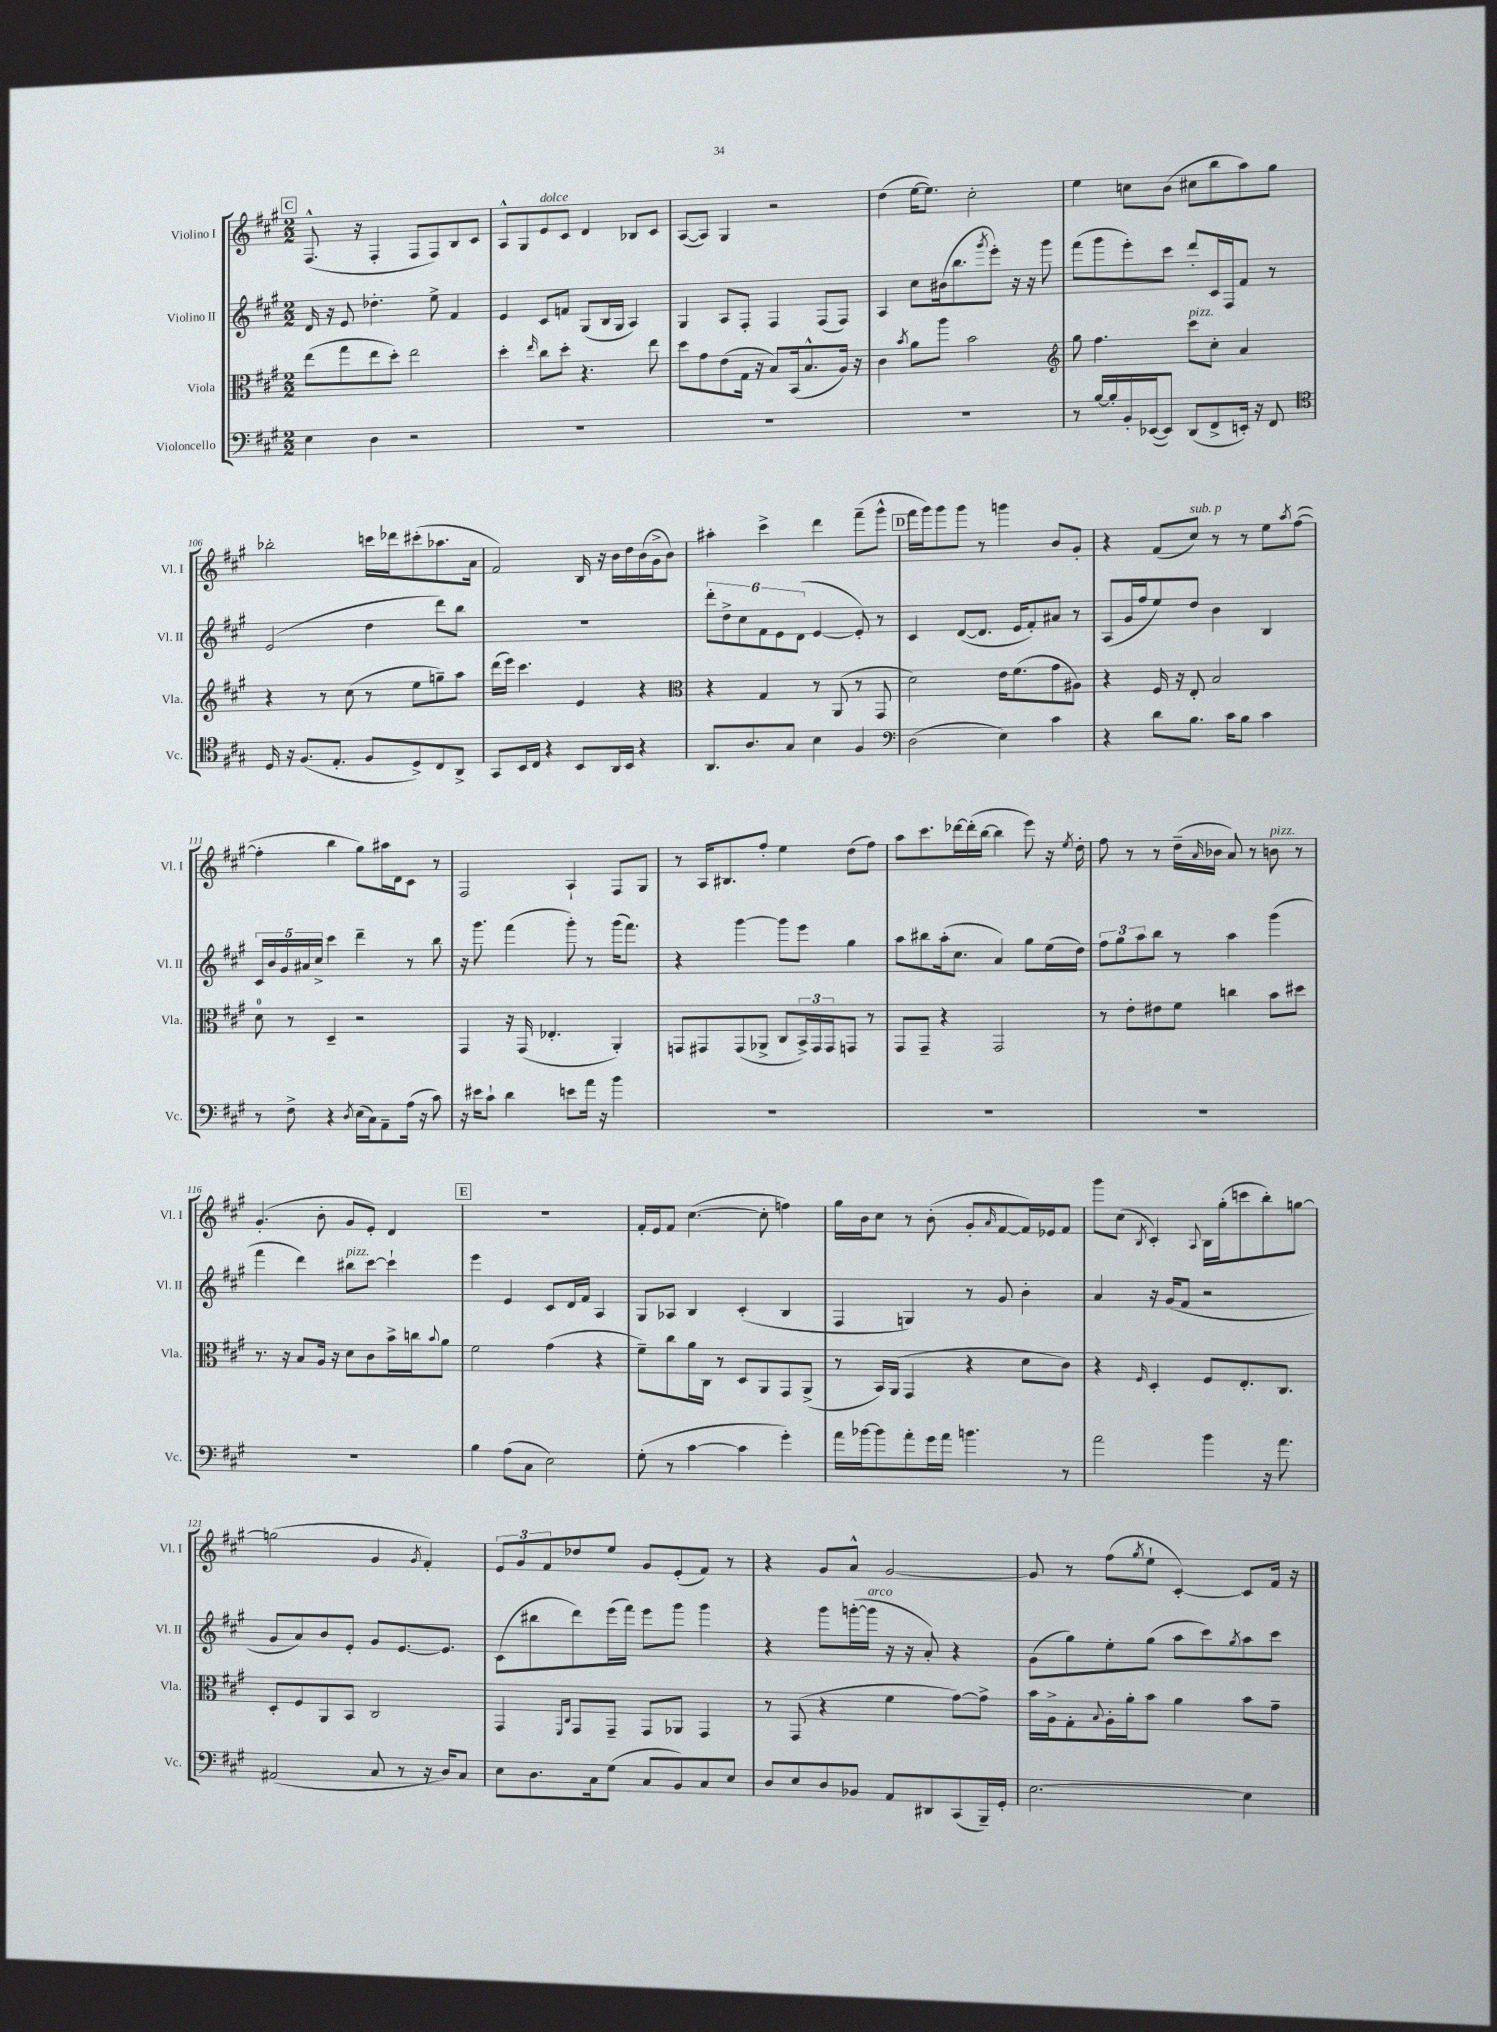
<<
\new StaffGroup <<
\new Staff = "s0" \with { instrumentName = "Violino I" shortInstrumentName = "Vl. I" } {
    \clef treble \key a \major \numericTimeSignature \time 2/2
    \mark \markup { \box "C" } fis8.-^( r16 fis4-. fis8 fis8) b8 cis'8 |
    a8-^ gis8 e'8^\markup { \italic "dolce" } cis'8 d'4 bes8 cis'8 |
    a8~( a8) gis4 r2 |
    d''4( e''16~ e''8.) cis''2-. |
    e''4 c''8 b'8( cis''8 b''8 a''8) gis''8 |
    bes''2-. c'''16 des'''16 cis'''8-.( aes''8. a'16 |
    fis'2) b16 r16 b'16 d''16 b'16( gis'16-> b'8) |
    ais''4-. cis'''4-> d'''4 fis'''8--( gis'''8-^ |
    \mark \markup { \box "D" } fis'''16 gis'''16) gis'''8 gis'''8 r8 g'''4 b'8 gis'8-. |
    r4 fis'8( cis''8^\markup { \italic "sub. p" }) r8 r8 e''8 \acciaccatura { a''8 } fis''8~( |
    fis''4-. b''4 gis''8) ais''16 d'16 cis'8 r8 |
    fis2 a4-! fis8 gis8 |
    r8 a16 bis8. fis''8-. e''4 d''8( fis''8) |
    a''8 cis'''8. des'''16~ des'''16-.( b''16~ b''4 e'''8) r16 \acciaccatura { e''8 } d''16-. |
    fis''8 r8 r8 d''16--( \grace { a'16 } bes'16 a'8) r8 b'8^\markup { \italic "pizz." } r8 |
    gis'4.-.( b'8-. gis'8 e'8-.) d'4 |
    \mark \markup { \box "E" } R1 |
    fis'16-. e'16 fis'8 cis''4.~( cis''8-. f''4) |
    gis''16 b'16 cis''8 r8 b'8-.( gis'8-. \grace { a'16 } fis'8~ fis'16) ees'16 fis'8 |
    gis'''8 cis''8( \acciaccatura { b8 } cis'4-.) \appoggiatura { a8 } b16 gis''16-.( c'''8 b''8-.) g''8~ |
    g''2( gis'4 \acciaccatura { gis'8 } fis'4-.) |
    \tuplet 3/2 { e'8 gis'8 fis'8 } des''8 e''8 gis'8 e'8-.( fis'8) r8 |
    r4 gis'8 a'8-^ gis'2~ |
    gis'8 r8 fis''8( \acciaccatura { gis''8 } e''8-! cis'4~-.) cis'8 fis'16 r16 \bar "|." |
}
\new Staff = "s1" \with { instrumentName = "Violino II" shortInstrumentName = "Vl. II" } {
    \clef treble \key a \major \numericTimeSignature \time 2/2
    \mark \markup { \box "C" } d'16 r16 e'8 des''4.-. e''8-> fis'4 |
    e'4 cis'8 f'8 gis8( b16 gis16 a4) |
    gis4 a8 fis8-. fis4 fis8( fis8) |
    a4 cis''8 bis'16( b''8. \acciaccatura { gis'''8 } e'''8-.) r16 r16 gis'''8 |
    fis'''8( gis'''8 e'''8-.) cis'''8 d'''8-. cis'16 fis16 fis'8 r8 |
    e'2( d''4 d'''8) b''8 |
    R1 |
    \tuplet 6/4 { d'''8-. d''8-> cis''8 fis'8 e'8 d'8( } e'4~ e'8-.) r8 |
    \mark \markup { \box "D" } cis'4 d'8~( d'8. e'16 fis'8-.) ais'8 r8 |
    a8( gis'16 fis''16 e''8) d''8 b'4 b4 |
    \tuplet 5/4 { cis'16 b'16 gis'16 ais'16 cis''16-> } cis'''4 d'''4-- r8 b''8 |
    r16 gis'''8. fis'''4( gis'''8-.) r8 gis'''16( fis'''8.) |
    r4 gis'''4~ gis'''8 e'''8 gis''4 |
    a''8 bis''8 a''16-.( cis''8. a'4) gis''8 e''16( d''16) |
    \tuplet 3/2 { fis''8 gis''8 a''8 } b''8 r8 a''4 gis'''4( |
    fis'''4 d'''4) bis''8^\markup { \italic "pizz." } cis'''8~ cis'''4-! |
    \mark \markup { \box "E" } e'''4 e'4 cis'8 d'16 fis'16 a4 |
    gis8 aes8 b4 cis'4-.( b4 |
    fis4 g4) r8 gis'8 b'4-. |
    a'4 r16 gis'16( fis'8 r2 |
    gis'8 a'8) b'8 e'8-. gis'8 e'8.~ e'8. |
    cis'8( bis''8 d'''8) e'''16( fis'''16) e'''8 gis'''8 gis'''4 |
    r4 gis'''8 g'''16~-.( g'''16^\markup { \italic "arco" } r16 r16 a'8-.) r4 |
    gis'8( gis''8) e''8-. gis''8( a''8 cis'''8) \acciaccatura { gis''8 } a''8 cis'''8 \bar "|." |
}
\new Staff = "s2" \with { instrumentName = "Viola" shortInstrumentName = "Vla." } {
    \clef alto \key a \major \numericTimeSignature \time 2/2
    \mark \markup { \box "C" } e''8( gis''8 e''8 d''8-.) e''2 |
    d''4-. \grace { e''16 } cis''8 d''8-. r4. e''8 |
    d''8 gis'8 e'8( gis16 r16 b8) b,16( b8.-^ a16) r16 |
    cis'4 \acciaccatura { b'8 } a'8 a''8 b'2 |
    \clef treble gis''8 fis''4. cis'''8^\markup { \italic "pizz." } cis''8-. a'4 |
    r4 r8 cis''8( r8 e''8 g''8--) a''8 |
    d'''16( e'''16) cis'''4. e'4 r4 |
    \clef alto r4 gis4 r8 a,8( r8 gis,8 |
    \mark \markup { \box "D" } d'2) e'16 fis'8.( gis'8 ais8) |
    r4 fis16 r16 e8-. b2 |
    d'8-0 r8 d4-- r2 |
    gis,4 r16 gis,16( ees4.-. a,4-.) |
    g,8 gis,8 gis,8( aes,8-> cis8 \tuplet 3/2 { b,16->) gis,16 gis,16 } g,8 r8 |
    gis,8 gis,8-- r4 gis,2 |
    r8 e'8-. eis'8 fis'8 c''4 b'8 dis''8 |
    r8. r16 b8 a16 r16 d'8 cis'8 b'16-> c''16 \appoggiatura { b'8 } a'8 |
    \mark \markup { \box "E" } fis'2 gis'4( r4 |
    fis'8--) cis''8 a'16 cis16 r8 d8 a,8 gis,8 a,8->( |
    r8 b,16) a,16( gis,4 r4 d'8 cis'8) |
    r4 \grace { fis16 } d4-. fis8 e8.-. cis8. |
    d8-. fis8 a,8 b,8 cis2 |
    gis,4 \grace { fis,16 cis16 } gis,8 gis,8-- gis,8 aes,8 gis,4 |
    r8 gis,8( r4 fis'4 gis'8~) gis'8-> |
    b'16 a16-> gis8-. \appoggiatura { b8 } a16-. a'16-. b'8 a'4 b'8 gis'8-- \bar "|." |
}
\new Staff = "s3" \with { instrumentName = "Violoncello" shortInstrumentName = "Vc." } {
    \clef bass \key a \major \numericTimeSignature \time 2/2
    \mark \markup { \box "C" } e4 d4 r2 |
    R1 |
    R1 |
    R1 |
    r8 b16~ b16-. b,16-. ees,16~( ees,8) d,8( fis,8-> e,16-.) r16 fis,8 |
    \clef tenor d16 r16 fis8.( e8.-. fis8 d8->) cis8 a,8-> |
    gis,8 b,16 cis16 r4 b,8 a,16 b,16 r4 |
    a,8. a8. gis8 b4 fis4 |
    \mark \markup { \box "D" } \clef bass d2( e4) cis'4 |
    r4 d'8 b8. cis'16 b8 cis'4 |
    r8 fis8-> r4 \acciaccatura { d8 } e16( cis16) a,8-- a16( r16 cis'8) |
    r16 eis'16 cis'8-! d'4 e'8 a'16 r16 b'4 |
    R1 |
    R1 |
    R1 |
    R1 |
    \mark \markup { \box "E" } b4 a8( cis8 e2) |
    gis8-.( r8 cis'4~ cis'4 gis'4-.) |
    a'16 bes'16~ bes'8 a'8-. gis'16 a'16 b'4. r8 |
    a'2 b'4 r16 a'8. |
    ais,2( cis8 r8 r16 d16) cis8 |
    e8 d8. cis16 gis8( cis8 b,8) cis8 e8 |
    d8 e8 d8 bes,8 a,8 dis,8 cis,8( b,,16--) gis,16-. |
    e2.~ e4 \bar "|." |
}
>>
>>
\layout { \context { \Score currentBarNumber = #101 } }
